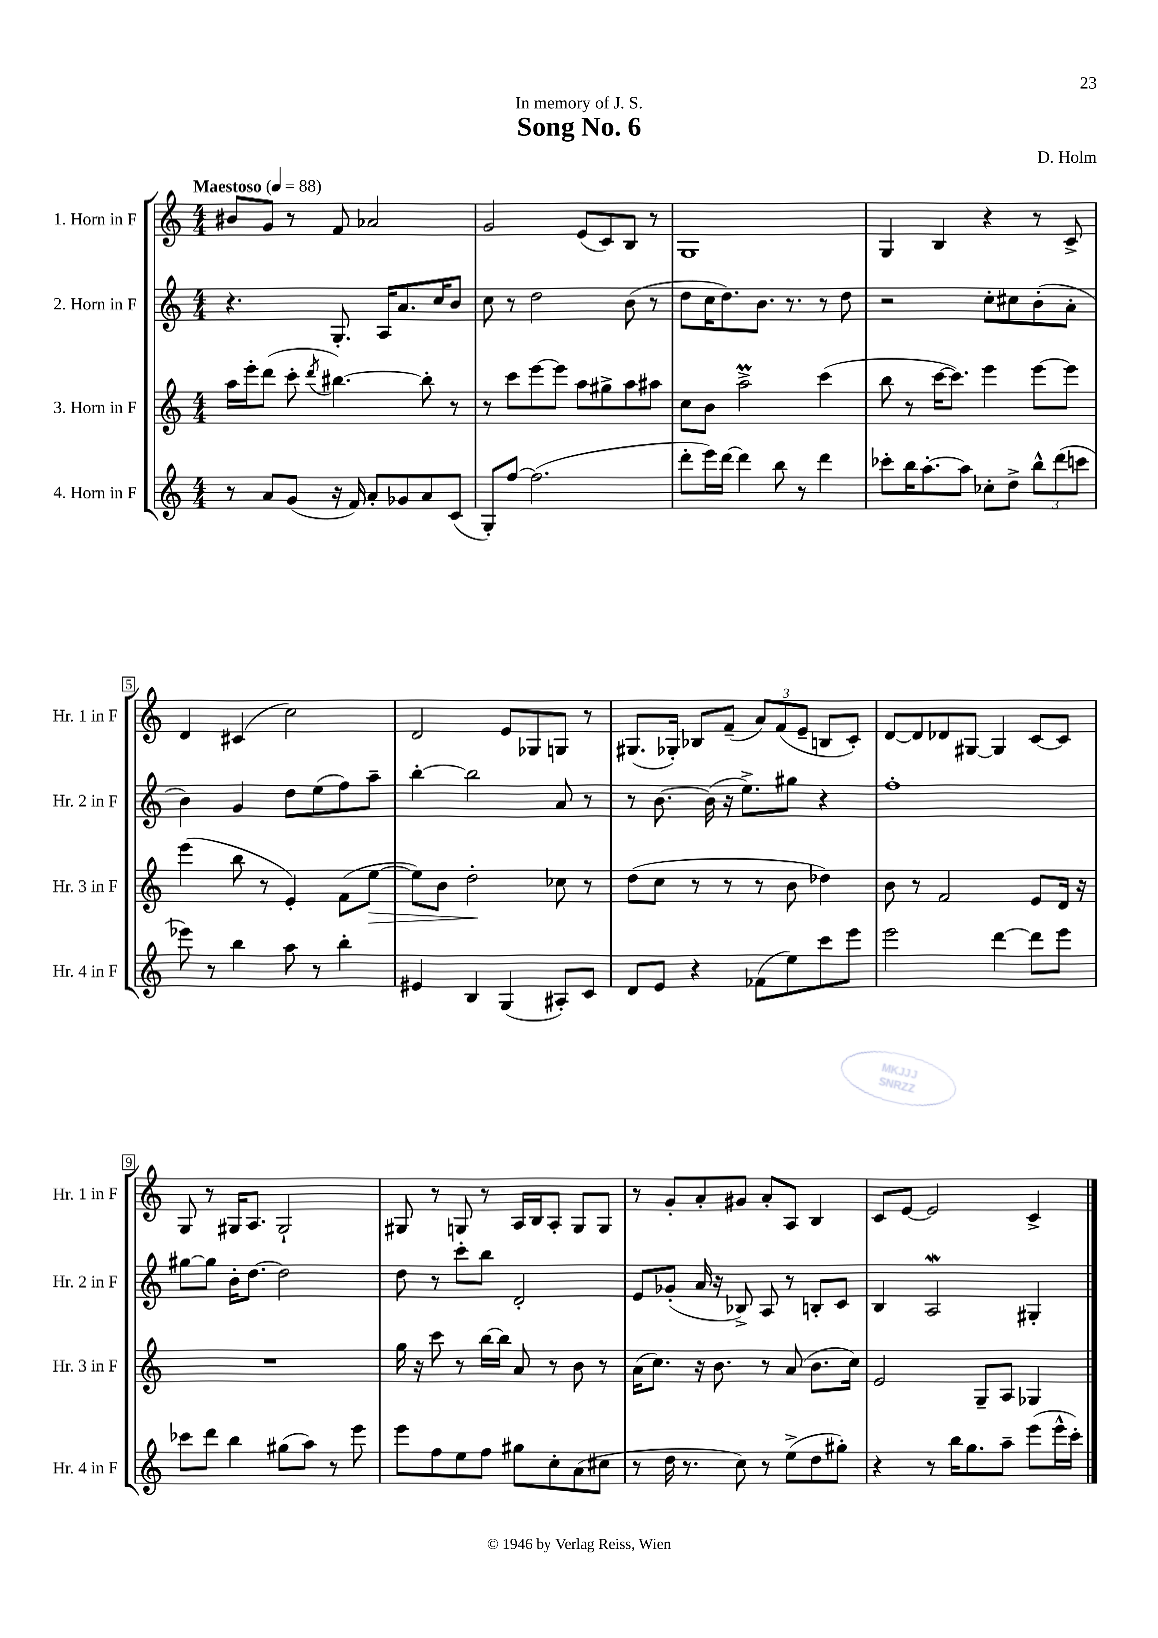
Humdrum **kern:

**kern	**kern	**dynam	**kern	**kern
*part4	*part3	*part3	*part2	*part1
*staff4	*staff3	*staff3	*staff2	*staff1
*I"4. Horn in F	*I"3. Horn in F	*	*I"2. Horn in F	*I"1. Horn in F
*I'Hr. 4 in F	*I'Hr. 3 in F	*	*I'Hr. 2 in F	*I'Hr. 1 in F
*clefG2	*clefG2	*	*clefG2	*clefG2
*k[]	*k[]	*	*k[]	*k[]
*M4/4	*M4/4	*	*M4/4	*M4/4
*MM88	*MM88	*	*MM88	*MM88
=1	=1	=1	=1	=1
!	!	!	!	!LO:TX:a:B:t=Maestoso
8r	16aa\LL	.	4.r	8b#X/L
.	16eee'\J	.	.	.
8a/L	(8ddd\J	.	.	8g/J
(8g/J	8ccc'\	.	.	8r
.	8qddd/	.	.	.
16r	[4.bb#X\)	.	8.G'/	8f/
16f/)	.	.	.	.
8a'/L	.	.	.	2a-X/
.	.	.	16A/KL	.
8g-X/	.	.	8.a/	.
8a/	8bb#'\]	.	.	.
.	.	.	16cc/K	.
(8c/J	8r	.	8b/J	.
=2	=2	=2	=2	=2
8G'/L)	8r	.	8cc\	2g/
[8ff/J	8ccc\L	.	8r	.
(2.ff\]	[8eee\	.	2dd\	.
.	8eee\J]	.	.	.
.	8aa\L	.	.	(8e/L
.	8gg#X^\	.	.	8c/)
.	8aa\	.	(8b\	8B/J
.	8aa#X\J	.	8r	8r
=3	=3	=3	=3	=3
8ddd'\L	8cc\L	.	8dd\L	1G
16eee\L)	8b\J	.	16cc\K	.
[16ddd\JJ	.	.	8.dd\)	.
4ddd\]	2aaM^\	.	.	.
.	.	.	8.b\J	.
8bb\	.	.	.	.
.	.	.	8.r	.
8r	.	.	.	.
4ddd\	(4ccc\	.	8r	.
.	.	.	8dd\	.
=4	=4	=4	=4	=4
8ccc-X'\L	8bb\	.	2r	4G/
16bb\K	8r	.	.	.
[8.aa'\	.	.	.	.
.	[16ccc\KL	.	.	4B/
.	8.ccc\J])	.	.	.
8aa\J]	.	.	.	.
8cc-X'\L	4eee\	.	8cc'\L	4r
8dd^\J	.	.	8cc#X\	.
12bb^^\L	[8eee\L	.	(8b'\	8r
(12ddd\	.	.	.	.
.	8eee\J]	.	8a'\J	8c^/
12cccn\J	.	.	.	.
!!LO:LB:g=z
=5	=5	=5	=5	=5
8eee-X\)	(4eee\	.	4b\)	4d/
8r	.	.	.	.
4bb\	8bb\	.	4g/	(4c#X/
.	8r	.	.	.
8aa\	4e'/)	.	8dd\L	2cc\)
8r	.	.	(8ee\	.
4bb'\	(8f\L	.	8ff\)	.
!	!	!LO:HP:b	!	!
.	[8ee\J	>	8aa~\J	.
=6	=6	=6	=6	=6
4e#X/	8ee\L])	.	[4bb'\	2d/
.	8b\J	.	.	.
4B/	2dd'\	.	2bb\]	.
(4G/	.	.	.	8e/L
.	.	.	.	8G-X/
8A#X'/L)	8cc-X\	]	8a/	8Gn/J
8c/J	8r	.	8r	8r
=7	=7	=7	=7	=7
8d/L	(8dd\L	.	8r	(8.G#X/L
8e/J	8cc\J	.	[8.b\	.
.	.	.	.	16G-X'/Jk)
4r	8r	.	.	8B-X/L
.	.	.	(16b\]	.
.	8r	.	16r	(8f~/J
.	.	.	8.ee^\L)	.
(8f-X\L	8r	.	.	12a/L)
.	.	.	.	(12f/
8ee\)	8b\	.	8gg#X\J	.
.	.	.	.	12e~/J
8ccc\	4dd-X\)	.	4r	8Bn/L
8eee\J	.	.	.	8c'/J)
=8	=8	=8	=8	=8
2eee\	8b\	.	1ff'	[8d/L
.	8r	.	.	8d/]
.	2f/	.	.	8d-X/
.	.	.	.	[8G#X/J
[4ddd\	.	.	.	4G#/]
8ddd\L]	8e/L	.	.	[8c/L
8eee\J	16d/Jk	.	.	8c/J]
.	16r	.	.	.
!!LO:LB:g=z
=9	=9	=9	=9	=9
8ccc-X\L	1r	.	[8gg#X\L	8G/
8ddd\J	.	.	8gg#\J]	8r
4bb\	.	.	16b'\KL	16G#X/KL
.	.	.	[8.dd\J	8.A/J
(8gg#X\L	.	.	2dd\]	2G#`/
8aa\J)	.	.	.	.
8r	.	.	.	.
8eee\	.	.	.	.
=10	=10	=10	=10	=10
8eee\L	16gg\	.	8dd\	8G#X/
.	16r	.	.	.
8ff\	8ccc\	.	8r	8r
8ee\	8r	.	8ccc'\L	8Gn/
8ff\J	[16bb\LL	.	8bb\J	8r
.	16bb\JJ]	.	.	.
8gg#X\L	8a/	.	2d'/	16A/LL
.	.	.	.	16B/J
8cc'\	8r	.	.	8A'/J
(8a\	8b\	.	.	8G/L
8cc#X\J	8r	.	.	8G/J
=11	=11	=11	=11	=11
8r	(16a\KL	.	8e/L	8r
.	8.cc\J)	.	.	.
16dd\	.	.	(8g-X'/J	8g'/L
8.r	.	.	.	.
.	16r	.	16a/	8a'/
.	8.b\	.	16r	.
8cc\)	.	.	8B-X^/)	8g#X/J
8r	8r	.	8A/	8a'/L
(8ee^\L	(8a/	.	8r	8A/J
8dd\	8.b\L	.	8Bn'/L	4B/
8gg#X'\J)	.	.	8c/J	.
.	16cc\Jk)	.	.	.
=12	=12	=12	=12	=12
4r	2e/	.	4B/	8c/L
.	.	.	.	[8e/J
8r	.	.	2AW/	2e/]
16bb\KL	.	.	.	.
8.gg\	.	.	.	.
.	8G~/L	.	.	.
8aa~\J	8A/J	.	.	.
(8eee\L	4G-X/	.	4G#X'/	4c^/
16eee^^\L	.	.	.	.
16ccc'\JJ)	.	.	.	.
==	==	==	==	==
*-	*-	*-	*-	*-
